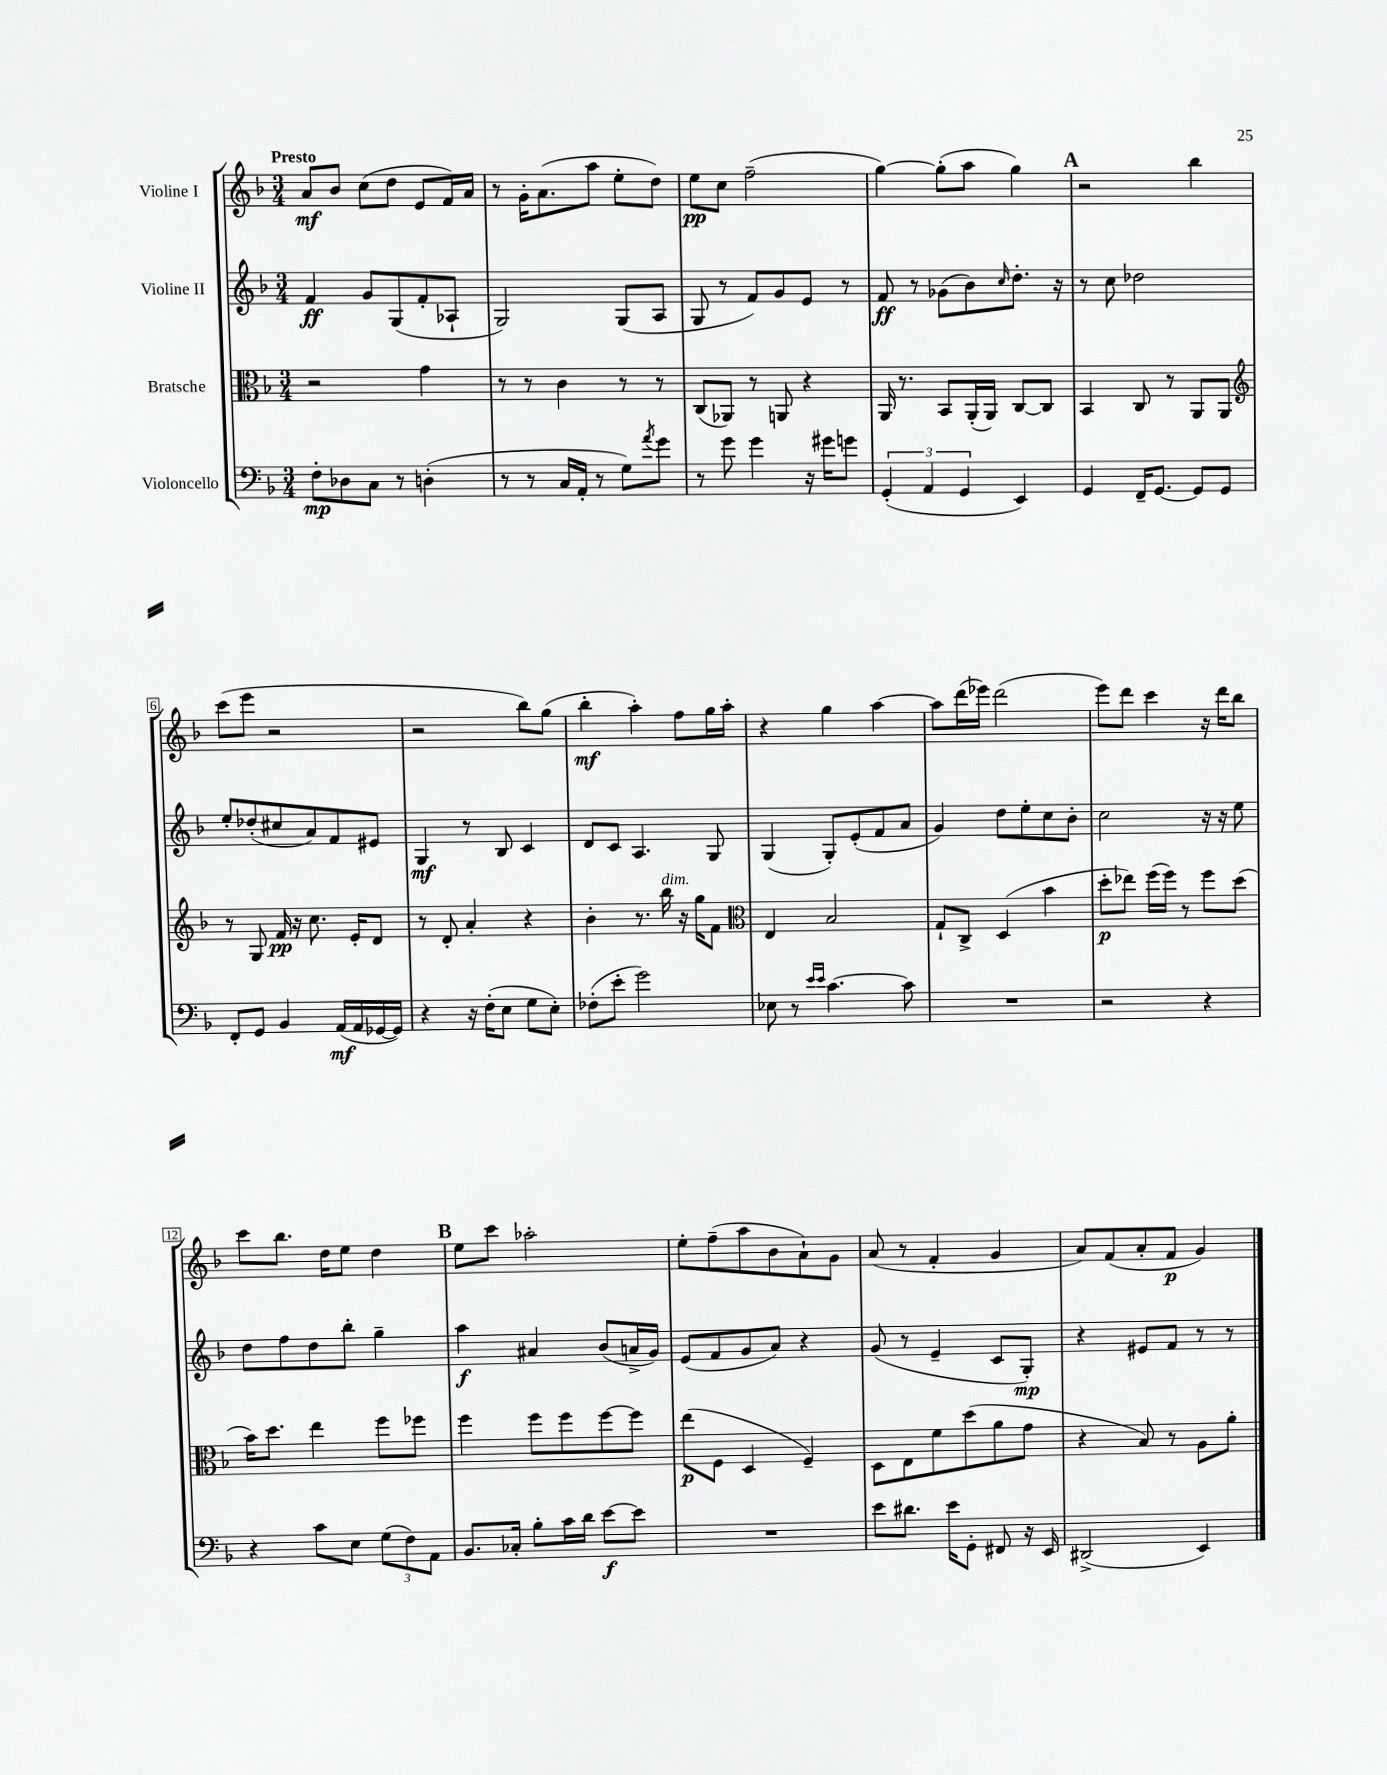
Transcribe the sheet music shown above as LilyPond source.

<<
\new StaffGroup <<
\new Staff = "s0" \with { instrumentName = "Violine I" } {
    \clef treble \key f \major \numericTimeSignature \time 3/4 \tempo "Presto"
    a'8\mf bes'8 c''8( d''8 e'8 f'16) a'16 |
    r8 g'16-. a'8.( a''8 e''8-. d''8) |
    e''8\pp c''8 f''2--( |
    g''4~) g''8-.( a''8 g''4) |
    \mark \markup { \bold "A" } r2 bes''4 |
    c'''8( e'''8 r2 |
    r2 bes''8) g''8( |
    bes''4-.\mf a''4-.) f''8 g''16 a''16-. |
    r4 g''4 a''4~ |
    a''8 d'''16( ees'''16) d'''2( |
    e'''8) d'''8 c'''4 r16 d'''16 bes''8 |
    c'''8 bes''8. d''16 e''8 d''4 |
    \mark \markup { \bold "B" } e''8 c'''8 aes''2-. |
    e''8-. f''8--( a''8 bes'8 a'8-!) g'8 |
    a'8( r8 f'4-. g'4 |
    a'8) f'8( a'8-. f'8\p g'4) \bar "|." |
}
\new Staff = "s1" \with { instrumentName = "Violine II" } {
    \clef treble \key f \major \numericTimeSignature \time 3/4
    f'4\ff g'8 g8( f'8-. aes8-! |
    g2) g8( a8 |
    g8 r8 f'8) g'8 e'8 r8 |
    f'8\ff r8 ges'8( bes'8) \grace { c''16 } d''8.-. r16 |
    \mark \markup { \bold "A" } r8 c''8 des''2 |
    e''8-. des''8-.( cis''8 a'8) f'8 eis'8 |
    g4\mf r8 bes8 c'4 |
    d'8 c'8 a4. g8 |
    g4( g8-.) e'8-.( f'8 a'8 |
    g'4) d''8 e''8-. c''8 bes'8-. |
    c''2 r16 r16 e''8 |
    d''8 f''8 d''8 bes''8-. g''4-- |
    \mark \markup { \bold "B" } a''4\f ais'4 bes'8( a'16-> g'16) |
    e'8( f'8 g'8 a'8) r4 |
    g'8( r8 e'4-- c'8 g8-.\mp) |
    r4 eis'8 f'8 r8 r8 \bar "|." |
}
\new Staff = "s2" \with { instrumentName = "Bratsche" } {
    \clef alto \key f \major \numericTimeSignature \time 3/4
    r2 g'4 |
    r8 r8 c'4 r8 r8 |
    c8( aes,8) r8 a,8 r4 |
    a,16 r8. bes,8 a,16-.( a,16) c8~ c8 |
    \mark \markup { \bold "A" } bes,4 c8 r8 a,8 a,8 |
    \clef treble r8 g8 f'16\pp r16 c''8. e'16-. d'8 |
    r8 d'8-. a'4-. r4 |
    bes'4-. r8. bes''16^\markup { \italic "dim." } r16 g''16 f'8 |
    \clef alto e4 bes2 |
    g8-! c8-> d4( bes'4 |
    d''8-.\p ees''8) f''16( f''16) r8 f''8 d''8( |
    bes'16) d''8. e''4 f''8 fes''8 |
    \mark \markup { \bold "B" } f''4 f''8 f''8 f''8~ f''8 |
    e''8\p( f8 d4 f4--) |
    d8 e8 f'8 d''8( a'8 g'8 |
    r4 bes8) r8 a8 a'8-. \bar "|." |
}
\new Staff = "s3" \with { instrumentName = "Violoncello" } {
    \clef bass \key f \major \numericTimeSignature \time 3/4
    f8-.\mp des8 c8 r8 d4-.( |
    r8 r8 c16 a,16-. r8 g8) \acciaccatura { a'8 } g'8 |
    r8 g'8 g'4 r16 gis'16 g'8 |
    \tuplet 3/2 { g,4-.( a,4 g,4 } e,4) |
    \mark \markup { \bold "A" } g,4 f,16-- g,8.~ g,8 g,8 |
    f,8-. g,8 bes,4 a,16\mf( a,16 ges,16~ ges,16) |
    r4 r16 f16-.( e8 g8 e8-.) |
    fes8-.( e'8-. g'2) |
    ees8 r8 \grace { e'16 e'16 } c'4.~ c'8 |
    R2. |
    r2 r4 |
    r4 c'8 e8 \tuplet 3/2 { g8( f8) a,8 } |
    \mark \markup { \bold "B" } bes,8. ces16-. bes8-. c'16 d'16 e'8~\f e'8 |
    R2. |
    e'8 dis'8. e'16 g,8-. fis,8 r16 e,16 |
    dis,2->( e,4) \bar "|." |
}
>>
>>
\layout { \context { \Score \override BarNumber.stencil = #(make-stencil-boxer 0.1 0.3 ly:text-interface::print) } }
